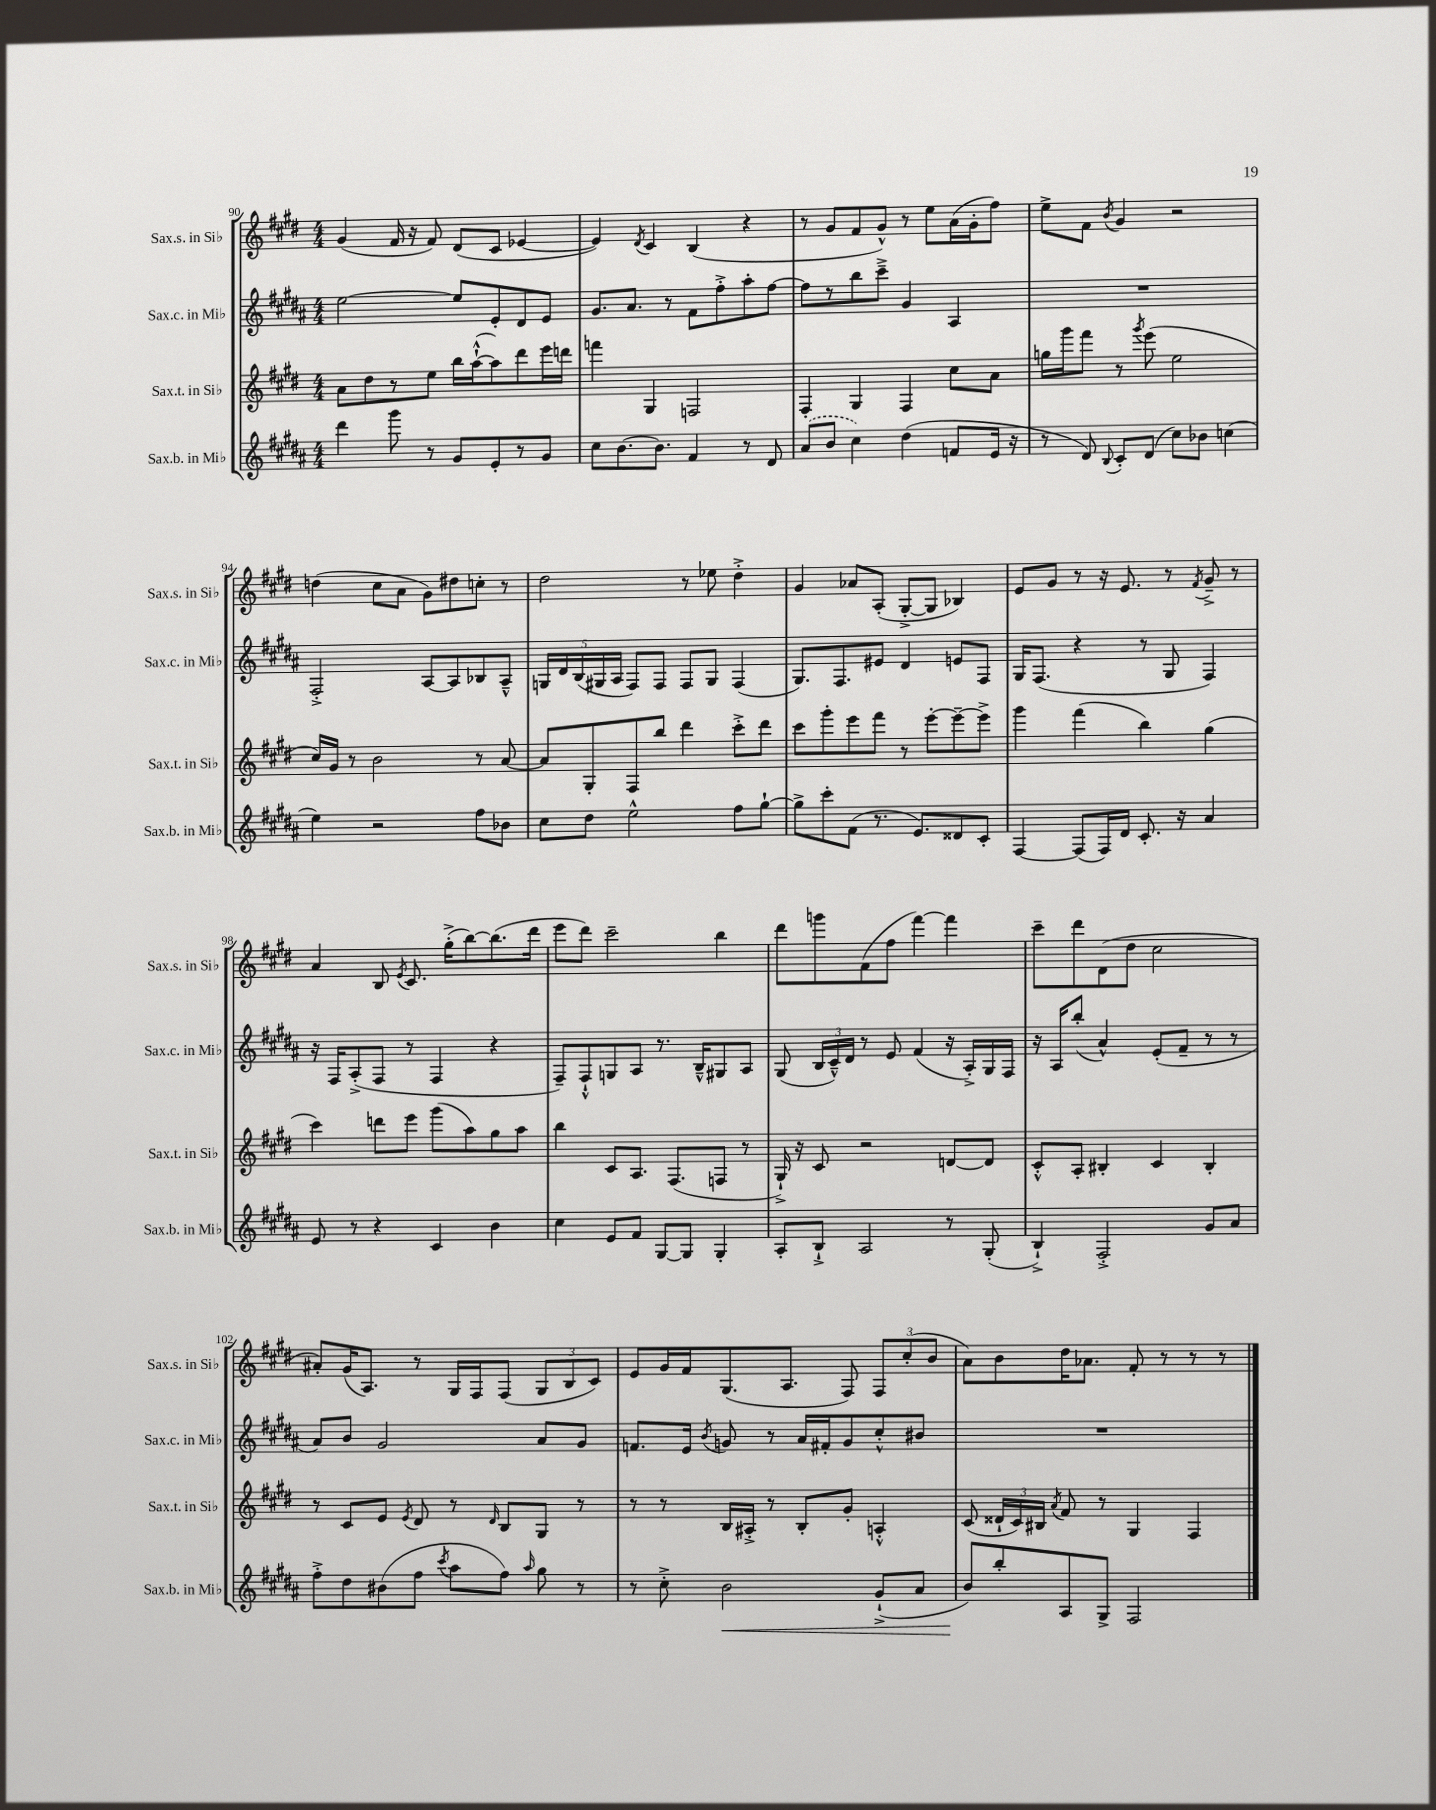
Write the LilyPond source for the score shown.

<<
\new StaffGroup <<
\new Staff = "s0" \with { instrumentName = "Sax.s. in Sib" shortInstrumentName = "Sax.s. in Sib" } {
    \clef treble \key e \major \numericTimeSignature \time 4/4
    \autoBeamOff gis'4( fis'16 r16 fis'8) dis'8[( cis'8] ees'4~ |
    ees'4) \acciaccatura { dis'8 } cis'4 b4( r4 |
    r8 gis'8[ fis'8 gis'8]-^) r8 e''8[ a'16( gis'16-. fis''8]) |
    e''8[-> fis'8] \acciaccatura { b'8 } gis'4 r2 |
    d''4( cis''8[ a'8] gis'8[) dis''8 c''8]-. r8 |
    dis''2 r8 ees''8 dis''4-.-> |
    gis'4 aes'8[ a8]-.( gis8[~-.-> gis8] bes4) |
    e'8[ gis'8] r8 r16 e'8. r8 \acciaccatura { fis'8 } gis'8---> r8 |
    a'4 b8 \acciaccatura { e'8 } cis'8. gis''16[-.->( b''8~) b''8.( dis'''16] |
    e'''8[ dis'''8]) cis'''2-- b''4 |
    dis'''8[ g'''8 fis'8( fis''8] fis'''4~) fis'''4 |
    cis'''8[-- dis'''8 dis'8( dis''8] cis''2 |
    ais'8[-.) gis'16( a8.]) r8 gis16[ fis16 fis8]( \tuplet 3/2 { gis8[ b8 cis'8]) } |
    e'8[ gis'16 fis'16 gis8.( a8.] fis8) \tuplet 3/2 { fis8[ cis''8-.( b'8] } |
    a'8[) b'8 dis''16 aes'8.] fis'8-. r8 r8 r8 \bar "|." |
}
\new Staff = "s1" \with { instrumentName = "Sax.c. in Mib" shortInstrumentName = "Sax.c. in Mib" } {
    \clef treble \key b \major \numericTimeSignature \time 4/4
    \autoBeamOff e''2~ e''8[ e'8-. dis'8 e'8] |
    gis'8.[ ais'8.] r8 fis'8[ fis''8-.-> ais''8-. fis''8]~ |
    fis''8[ r8 b''8 cis'''8]---> gis'4 ais4 |
    R1 |
    fis2-.-> ais8[~ ais8 bes8 ais8]---^ |
    \tuplet 5/4 { g16[ dis'16 b16( gis16 ais16] } fis8[) fis8] fis8[ gis8] fis4( |
    gis8.[) fis8. eis'8] dis'4 e'8[ fis8] |
    gis16[ fis8.]( r4 r8 gis8 fis4) |
    r16 fis16[ ais8-.->( fis8] r8 fis4 r4 |
    fis8[--) fis8-!-^ g8 ais8] r8. b16[---^ gis8 ais8] |
    gis8( \tuplet 3/2 { b16[ cis'16---^) dis'16] } r8 e'8 fis'4( r16 ais16[-.->) gis16 fis16] |
    r16 ais16[ b''8]-.( ais'4-^) e'8[-.( fis'8]-- r8 r8 |
    ais'8[) b'8] gis'2 ais'8[ gis'8] |
    f'8.[ e'16] \acciaccatura { b'8 } g'8 r8 ais'16[ fis'16-. g'8 cis''8-.-^ bis'8] |
    R1 \bar "|." |
}
\new Staff = "s2" \with { instrumentName = "Sax.t. in Sib" shortInstrumentName = "Sax.t. in Sib" } {
    \clef treble \key e \major \numericTimeSignature \time 4/4
    \autoBeamOff a'8[ dis''8 r8 e''8] b''16[ a''16~-!-^( a''8) dis'''8 e'''16 d'''16] |
    f'''4 gis4 f2 |
    fis4-. gis4 fis4 cis''8[ a'8] |
    g''16[ gis'''16 fis'''8] r8 \acciaccatura { gis'''8 } e'''8( e''2 |
    cis''16[) gis'16] r8 b'2 r8 a'8~ |
    a'8[ gis8-. fis8 b''8] dis'''4 cis'''8[-.-> dis'''8] |
    cis'''8[ gis'''8-. e'''8 fis'''8] r8 e'''8[~-. e'''8~-- e'''8]-> |
    gis'''4 fis'''4( b''4) gis''4( |
    cis'''4) d'''8[ e'''8] gis'''8[( a''8) gis''8 a''8] |
    b''4 cis'8[ a8.] fis8.[( f8] r8 |
    gis16-!->) r16 cis'8 r2 d'8[~ d'8] |
    cis'8[-.-^ a8]-. bis4-. cis'4 bis4-. |
    r8 cis'8[ e'8] \acciaccatura { e'8 } dis'8 r8 \grace { dis'16 } b8[ gis8] r8 |
    r8 r8 b16[ ais16]-.-> r8 b8[-. gis'8]-. a4-.-^ |
    cis'8( \tuplet 3/2 { disis'16[-! cis'16) bis16] } \acciaccatura { a'8 } fis'8 r8 gis4 fis4 \bar "|." |
}
\new Staff = "s3" \with { instrumentName = "Sax.b. in Mib" shortInstrumentName = "Sax.b. in Mib" } {
    \clef treble \key b \major \numericTimeSignature \time 4/4
    \autoBeamOff dis'''4 gis'''8 r8 gis'8[ e'8-. r8 gis'8] |
    cis''8[ b'8.~ b'8.] fis'4 r8 dis'8 |
    \once \slurDashed ais'8[( b'8] cis''4) dis''4( f'8[ e'16] r16 |
    r8 dis'8) \appoggiatura { b8 } cis'8[-. dis'8]( cis''8[) bes'8] c''4( |
    e''4) r2 fis''8[ bes'8] |
    cis''8[ dis''8] e''2-^ fis''8[ gis''8]~-! |
    gis''8[-> cis'''8-. fis'8]( r8. e'8.[) disis'8 cis'8]-. |
    fis4~ fis8[( fis16) dis'16] cis'8.-. r16 ais'4 |
    e'8 r8 r4 cis'4 b'4 |
    cis''4 e'8[ fis'8] gis8[~ gis8] gis4-. |
    ais8[-. b8]-!-> ais2 r8 gis8-.( |
    b4-!->) fis2-.-> gis'8[ ais'8] |
    fis''8[-.-> dis''8 bis'8( fis''8] \acciaccatura { cis'''8 } ais''8[ fis''8]) \grace { ais''16 } gis''8 r8 |
    r8 cis''8-.-> b'2\< gis'8[-!->( ais'8] |
    b'8[\!) b''8-. ais8 gis8]-> fis2 \bar "|." |
}
>>
>>
\layout { \context { \Score currentBarNumber = #90 } }
